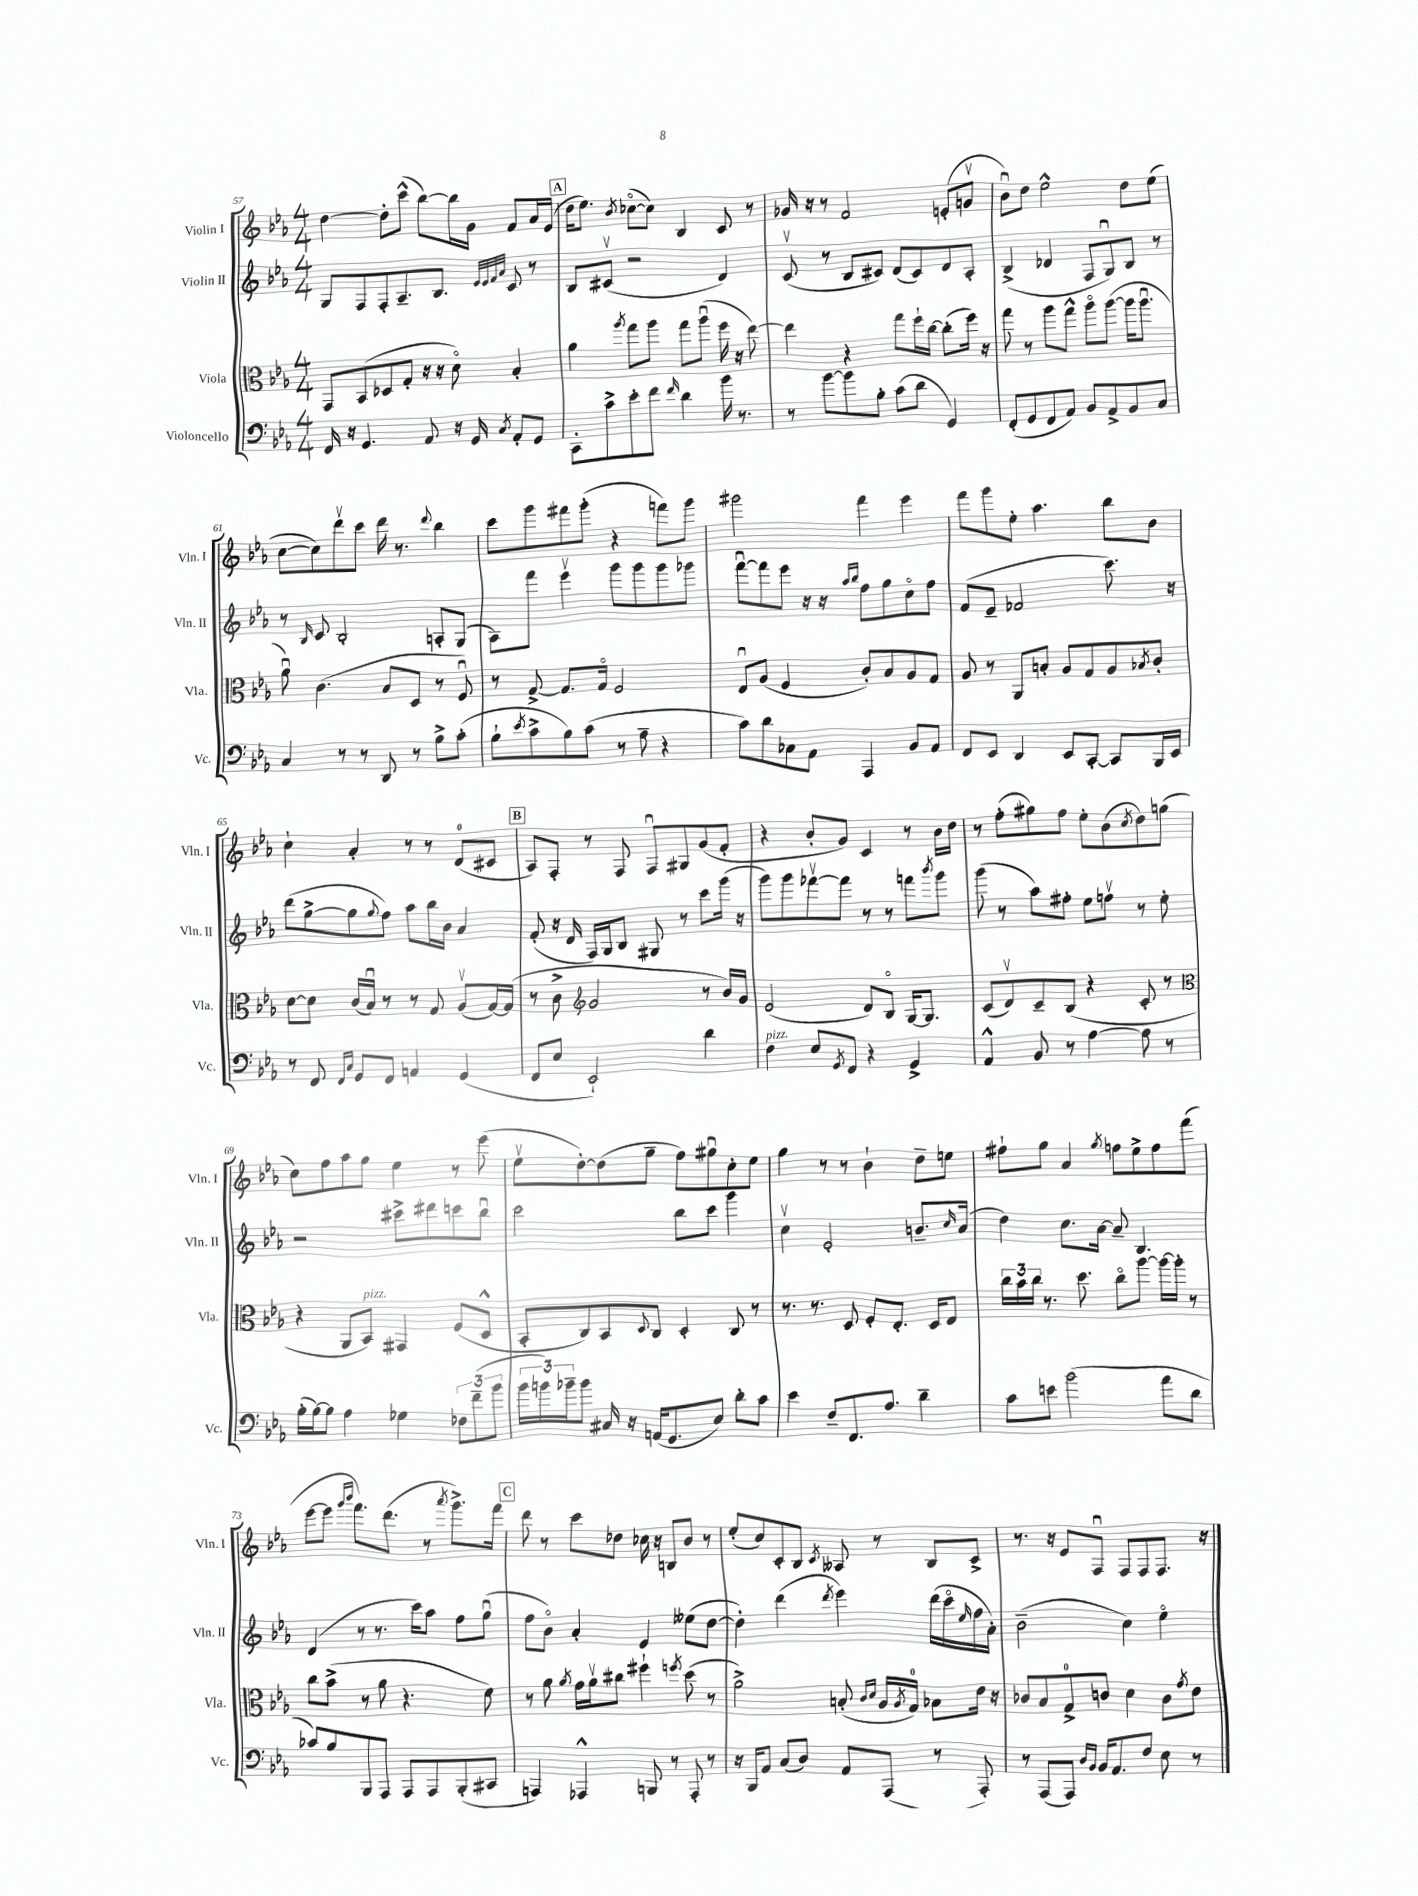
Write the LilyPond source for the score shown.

<<
\new StaffGroup <<
\new Staff = "s0" \with { instrumentName = "Violin I" shortInstrumentName = "Vln. I" } {
    \clef treble \key ees \major \numericTimeSignature \time 4/4
    d''4~ d''8-. c'''8-^( bes''8~) bes''16 g'16 f'8 aes'16 ees'16( |
    \mark \markup { \box "A" } d''16 ees''8.) \acciaccatura { bes'8 } ces''8~\flageolet( ces''8) bes4 c'8 r8 |
    ges'16 r16 r8 f'2 e'8-.( g'8\upbow |
    bes'8\downbow) d''8 ees''2-^ d''8 ees''8( |
    c''8~ c''8) d'''8\upbow c'''8 d'''16 r8. \appoggiatura { d'''8 } bes''4 |
    c'''8 g'''8 fis'''8 g'''8-.( r4 f'''8) g'''8 |
    gis'''2 f'''4 ees'''4 |
    f'''8 g'''8 ees''8-. aes''4. bes''8 bes'8 |
    c''4-! aes'4-. r8 r8 d'8-0( cis'8 |
    \mark \markup { \box "B" } aes8) f8-. r8 f8 f8\downbow gis8 g'8( f'8-. |
    r4 bes'8-. g'8) c'4 r8 bes'16 d''16 |
    r8 f''8-.( gis''8) f''8 ees''8-. bes'8( \acciaccatura { c''8 } d''8) g''8( |
    c''8) f''8 aes''8 g''8 ees''4 r8 ees'''8( |
    ees''8\upbow d''8~-.) d''8( g''8-- f''8) gis''8\downbow c''8-. ees''8 |
    g''4 r8 r8 bes'4-! d''8-- e''8 |
    fis''8-! g''8 aes'4 \acciaccatura { g''8 } f''8 ees''8-> f''8 f'''8( |
    ees'''8~ ees'''8 \grace { g'''16 bes'''16 } f'''8.) d'''8.( r8 \acciaccatura { aes'''8 } g'''8.->) f'''16 |
    \mark \markup { \box "C" } d'''8 r8 c'''8 des''8 ces''16 r16 b8 bes'8 r8 |
    ees''8-.( c''8) c'8-. bes8 \acciaccatura { c'8 } aeses8 r8 bes8 c'8-> |
    r8. r16 ees'8 f8\downbow f8 f8 f8. r16 \bar "|." |
}
\new Staff = "s1" \with { instrumentName = "Violin II" shortInstrumentName = "Vln. II" } {
    \clef treble \key ees \major \numericTimeSignature \time 4/4
    g8 f8 f8-. aes8.-- bes8. \grace { ees'32 ees'32 f'32 aes'32 } c'8 r8 |
    \mark \markup { \box "A" } bes8 cis'8\upbow( r2 d'4) |
    c'8\upbow( r8 bes8 cis'8) d'8( cis'8) d'8 aes8-. |
    bes4->( des'4 f8 g8\downbow) bes8 r8 |
    r8 \grace { bes16 } c'8 bes2-. a8-. g8( |
    aes8) f'''8 ees'''4\upbow g'''8 g'''8 g'''8 ges'''8 |
    f'''8~\downbow f'''8 ees'''8 r16 r16 \grace { aes''16 bes''16 } f''8 g''8 c''8\flageolet f''8 |
    f'8( ees'8-- fes'2 c'''8.) r16 |
    d'''8( g''8~-> g''8 \appoggiatura { g''8 } f''8) aes''8 bes''16 bes'16 aes'4 |
    \mark \markup { \box "B" } f'8-.( r16 d'16 f16) g16 bes8 gis8 r8 c'''8 g'''16( r16 |
    g'''8) g'''8 fes'''8~\upbow fes'''8 r8 r8 f'''8 \acciaccatura { bes'''8 } g'''8 |
    g'''8( r8 aes''8) fis''8-. ees''8 f''8\upbow r8 ees''8-. |
    r2 cis'''8-> dis'''8 c'''8 bes''8\downbow |
    c'''2 bes''8 c'''8 g'''4 |
    c''4\upbow ees'2-. b'8.-- \grace { c''16 } aes'16( |
    d''4) c''8. aes'16~ aes'8-- bes4. |
    d'4( r8 r8. c'''16) aes''8 f''8 g''8\downbow( |
    \mark \markup { \box "C" } f''8 bes'8\flageolet) aes'4-. ees'4 eeses''8( d''8~ |
    d''4-.) d'''4( \acciaccatura { d'''8 } ees'''4) d'''16( c'''16\flageolet \grace { ees''16 } f''16 aes'16-.) |
    bes'2--( c''4) ees''4\flageolet \bar "|." |
}
\new Staff = "s2" \with { instrumentName = "Viola" shortInstrumentName = "Vla." } {
    \clef alto \key ees \major \numericTimeSignature \time 4/4
    g,8 bes,8( des8 g8-. r16 r16 d'8\flageolet) bes4-. |
    \mark \markup { \box "A" } aes'4 \acciaccatura { aes''8 } g''8 aes''8 g''8 aes''8\downbow( f''16 r16 ees''8~) |
    ees''4 r4 g''8 f''16-! c''16~ c''8-.( f''16) r16 |
    g''8 r8 aes''8 g''8-^ aes''8\flageolet aes''8~( aes''16 aes''8.\downbow |
    aes'8\downbow) c'4.( bes8 d8 r8 f8\downbow) |
    r8 g8~-> g8. g16\flageolet f2 |
    ees8\downbow aes8( f4 c'8-.) bes8 aes8 g8 |
    aes8 r8 aes,8 b8-. aes8 g8 aes8 \acciaccatura { bes8 } c'8-. |
    d'8~ d'8 c'16( bes16\downbow) r8 r8 g8 aes8\upbow( g16~) g16( |
    \mark \markup { \box "B" } r8 c'8-> \clef treble g'2 r8 bes'16) g'16 |
    ees'2( d'8) bes8\flageolet g16~ g8. |
    c'8( d'8\upbow) c'8-- bes8( r4 c'8-. r8 |
    \clef alto r4 aes,8 bes,8^\markup { \italic "pizz." }) gis,4 f8( d8-^ |
    bes,8-. c8) bes,8 \appoggiatura { d8 } c8 d4-. c8 r8 |
    r8. r8. d8 f8-. ees8.-. d16 ees8 |
    \tuplet 3/2 { c''16 bes'16 c''16 } r8. d''8. c''8\flageolet aes''8~ aes''16~ aes''16-. r8 |
    c''8 bes'8->( r8 aes'8 r4. f'8) |
    \mark \markup { \box "C" } r8 aes'8 \acciaccatura { aes'8 } g'16 aes'16\upbow cis''8 fis''4-! \acciaccatura { f''8 } d''8( r8 |
    aes'2->) b8-.( \grace { c'16 d'16 } aes16 \acciaccatura { aes8 } g16-0) bes8 ees'16 r16 |
    ces'8 bes8 g8-0-> c'8 d'4 c'8 \acciaccatura { g'8 } ees'8 \bar "|." |
}
\new Staff = "s3" \with { instrumentName = "Violoncello" shortInstrumentName = "Vc." } {
    \clef bass \key ees \major \numericTimeSignature \time 4/4
    f,16 r16 g,4. aes,8 r16 g,16 \acciaccatura { c8 } aes,8-. g,8 |
    \mark \markup { \box "A" } c,8-. c'8-> ees'8-. f'8 \grace { f'16 } d'4 bes'16 r8. |
    r8 bes'8~ bes'8 bes8-. c'8( d'8 g,4) |
    f,8-.( g,8 f,8 aes,8) bes,8 aes,8-> bes,8 c8 |
    c4 r8 r8 d,8 r8 bes8-> c'8-.( |
    bes8-! \acciaccatura { ees'8 } c'8-> bes8) c'8( r8 aes8-- r4 |
    c'8) d'8 ces8 aes,8 aes,,4 bes,8 aes,8 |
    f,8 ees,8 d,4 ees,8 c,8~-. c,8 bes,,16 ees,16 |
    r8 f,8 \grace { f,16 c16 } g,8 f,8 a,4 g,4( |
    \mark \markup { \box "B" } f,8 ees8 ees,2-!) d'4 |
    f4^\markup { \italic "pizz." } ees8 \acciaccatura { g,8 } f,8 r4 g,4-> |
    aes,4-^ bes,8 r8 aes4~ aes8 r8 |
    bes16-.( bes16~) bes8 aes4 ges4 \tuplet 3/2 { fes8 f'8--( bes'8 } |
    \tuplet 3/2 { bes'16 b'16) bes'16-- } bes'8 cis16 r16 a,16( g,8. ees8) d'8-. c'8 |
    ees'4 f8-- f,8. aes8. d'4-- |
    c'8 e'8 bes'2( aes'8 d'8 |
    ces'8) bes8 bes,,8 aes,,8 aes,,8 aes,,8 bes,,8-.( cis,8 |
    \mark \markup { \box "C" } a,,4) aes,,4-^ b,,8 r8 aes,,8-. r8 |
    r16 bes,,16 aes,8 c8( d8) aes,8 aes,,8( r8 aes,,8-.) |
    r8 aes,,8( aes,,8) \grace { d16 bes,16 } bes,16 aes,8. f8 ees8 r8 \bar "|." |
}
>>
>>
\layout { \context { \Score currentBarNumber = #57 } }
